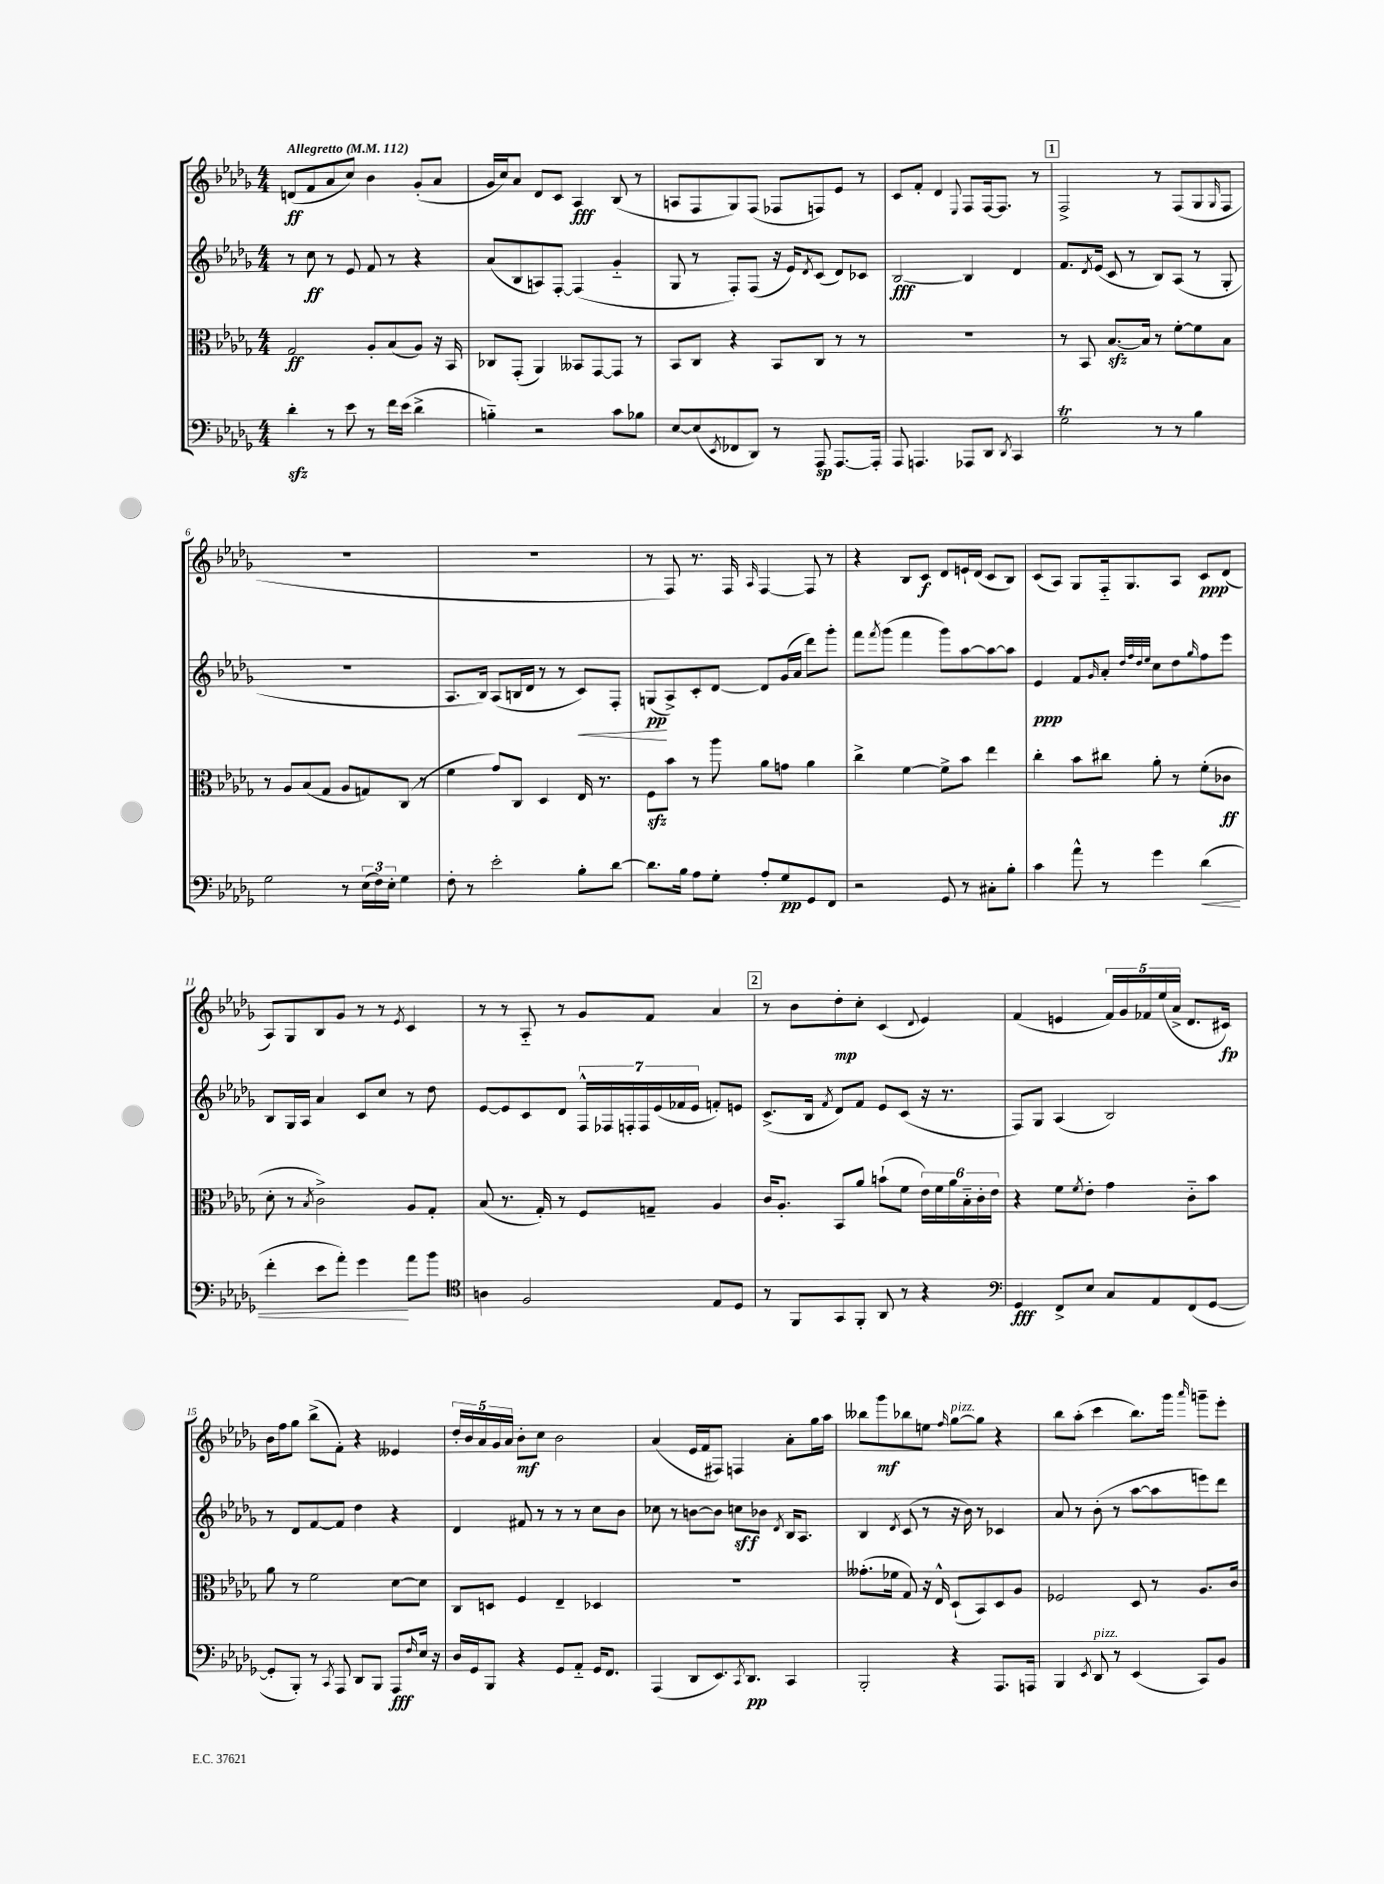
<<
\new StaffGroup <<
\new Staff = "s0" {
    \clef treble \key des \major \numericTimeSignature \time 4/4 \tempo "Allegretto" 4 = 112
    d'8\ff( f'8 aes'8 c''8) bes'4 ges'8-.( aes'8 |
    ges'16 c''16) aes'8 des'8 c'8 aes4\fff bes8( r8 |
    a8 f8 ges8) f8( fes8 f8) ees'8 r8 |
    c'8 f'8-. des'4 \appoggiatura { ees8 } f8 f16~ f8. r8 |
    \mark \markup { \box "1" } f2-> r8 f8( ges8 \grace { ges16 } f8 |
    R1 |
    R1 |
    r8 f8) r8. f16 \grace { aes16 } f4~ f8 r8 |
    r4 bes8 c'8\f des'8 e'16-! des'16( c'8 bes8) |
    c'8( aes8) ges8 f16-_ ges8. aes8 c'8\ppp des'8( |
    aes8) ges8 bes8 ges'8 r8 r8 \acciaccatura { ees'8 } c'4 |
    r8 r8 aes8-_ r8 ges'8 f'8 aes'4 |
    \mark \markup { \box "2" } r8 bes'8 des''8-.\mp c''8-. c'4( \appoggiatura { des'8 } ees'4) |
    f'4( e'4 \tuplet 5/4 { f'16) ges'16 fes'16 ees''16( aes'16-> } des'8. cis'16\fp) |
    bes'16 f''16 ges''8 bes''8->( f'8-.) r4 eeses'4 |
    \tuplet 5/4 { des''16-. bes'16 aes'16 ges'16 aes'16 } bes'8-.\mf c''8 bes'2 |
    aes'4( ees'16 f'16 fis8) f4 aes'8-. ges''16 aes''16 |
    beses''8 ges'''8\mf bes''8 e''8 \grace { f''16 } ges''8~^\markup { \italic "pizz." } ges''8 r4 |
    bes''8 aes''8-.( c'''4 bes''8.) ges'''16 \grace { aes'''16 } g'''8-- ees'''8-. \bar "|." |
}
\new Staff = "s1" {
    \clef treble \key des \major \numericTimeSignature \time 4/4
    r8 c''8\ff r8 ees'8 f'8 r8 r4 |
    aes'8( bes8 a8) f8~-. f4( ges'4-_ |
    ges8 r8 f8-.) f8( r16 ees'16) \acciaccatura { des'8 } c'8( des'8) ces'8 |
    bes2~\fff bes4 des'4 |
    \mark \markup { \box "1" } f'8. \acciaccatura { des'8 } ees'16( c'8 r8 bes8) aes8( r8 ges8-. |
    R1 |
    aes8. bes16) aes8( b16 des'16 r8 r8 c'8\<) f8-. |
    g8\pp\!( aes8->) c'8-. des'8~ des'8 ges'16( aes'16 des'''8) ges'''8-. |
    f'''8 \acciaccatura { f'''8 } ges'''8( f'''4 ges'''8) aes''8~ aes''8~ aes''8 |
    ees'4\ppp f'8 \grace { ges'16 } aes'8-. \grace { des''32 f''32 des''32 ees''32 } c''8 des''8 \grace { ges''16 } f''8 ees'''8 |
    bes8 ges16 aes16 aes'4 c'8 c''8 r8 des''8 |
    ees'8~ ees'8 c'8 des'8 \tuplet 7/4 { f16-^ fes16 f16-. f16 ees'16( fes'16 ees'16 } f'8-.) e'8 |
    \mark \markup { \box "2" } c'8.->( bes16 \acciaccatura { f'8 } des'8) f'8 ees'8 c'8( r16 r8. |
    f8) ges8 aes4( bes2) |
    r8 des'8 f'8~ f'8 des''4 r4 |
    des'4 fis'8 r8 r8 r8 c''8 bes'8 |
    ces''8 r8 b'8~ b'8 c''8\sff bes'8 \acciaccatura { des'8 } bes16 aes8. |
    bes4 \acciaccatura { des'8 } c'8( r8 r16 bes'16) r8 ces'4 |
    aes'8 r8 bes'8-.( r8 aes''8~ aes''8 e'''8) des'''8 \bar "|." |
}
\new Staff = "s2" {
    \clef alto \key des \major \numericTimeSignature \time 4/4
    ges2\ff aes8-. bes8( aes8) r16 bes,16 |
    ces8 ges,8-.( aes,4) beses,8 ges,8~ ges,8 r8 |
    bes,8 c8 r4 bes,8 c8 r8 r8 |
    R1 |
    \mark \markup { \box "1" } r8 bes,8 bes8.~\sfz bes16 r8 f'8~-. f'8 bes8 |
    r8 aes8 bes8( ges8 aes8 g8) c8( r8 |
    f'4 ges'8) c8 des4 ees16 r8. |
    f8\sfz bes'8 r8 aes''8 aes'8 g'8 aes'4 |
    c''4-> f'4~ f'8-> bes'8 ees''4 |
    c''4-. bes'8 cis''8 aes'8-. r8 f'8-.( ces'8\ff |
    des'8-. r8 \acciaccatura { bes8 } c'2->) aes8 ges8-. |
    bes8( r8. ges16-.) r8 f8 g8-- aes4 |
    \mark \markup { \box "2" } c'16 aes8.-. bes,8 aes'8 b'8-!( f'8 \tuplet 6/4 { ees'16) f'16 aes'16 bes16-_ c'16-. ees'16 } |
    r4 f'8 \acciaccatura { f'8 } ees'8-. ges'4 c'8-_ bes'8 |
    aes'8 r8 f'2 des'8~ des'8 |
    c8 d8 f4 ees4-- des4 |
    R1 |
    geses'8.-.( fes'16 ges8) r16 ees16-^ des8-!( bes,8) des8 aes8 |
    fes2 des8 r8 aes8. c'16 \bar "|." |
}
\new Staff = "s3" {
    \clef bass \key des \major \numericTimeSignature \time 4/4
    des'4-.\sfz r8 ees'8 r8 f'16 ees'16( des'4-> |
    b4-_) r2 c'8 bes8 |
    ees8~ ees8( \acciaccatura { ees,8 } fes,8 des,8) r8 aes,,8\sp aes,,8.~ aes,,16-. |
    aes,,8 a,,4. aes,,8 des,8 \acciaccatura { des,8 } c,4 |
    \mark \markup { \box "1" } ges2\trill r8 r8 bes4 |
    ges2 r8 \tuplet 3/2 { ees16( f16) ees16-. } ges4 |
    f8-. r8 ees'2-. bes8-. des'8~ |
    des'8. bes16 aes8 ges8-. aes8-. ges8\pp ges,8 f,8 |
    r2 ges,8 r8 cis8-. bes8-. |
    c'4 aes'8-^ r8 ges'4 des'4\<( |
    f'4-. ees'8 aes'8-.) ges'4\! aes'8 bes'8 |
    \clef tenor a4 f2 ees8 des8 |
    \mark \markup { \box "2" } r8 f,8 ges,8 f,8-. aes,8 r8 r4 |
    \clef bass ges,4\fff f,8-> ees8 c8 aes,8 f,8( ges,8~ |
    ges,8-. bes,,8-.) r8 \acciaccatura { c,8 } aes,,8 des,8 bes,,8 aes,,8\fff \grace { f16 } ees16 r16 |
    des16 ges,16 bes,,8 r4 ges,8 aes,8-_ ges,16 f,8. |
    aes,,4( des,8 ees,8.) \acciaccatura { c,8 } des,8.\pp c,4 |
    bes,,2-. r4 aes,,8. a,,16 |
    bes,,4 \acciaccatura { ees,8 } des,8^\markup { \italic "pizz." } r8 ees,4( c,8) bes,8 \bar "|." |
}
>>
>>
